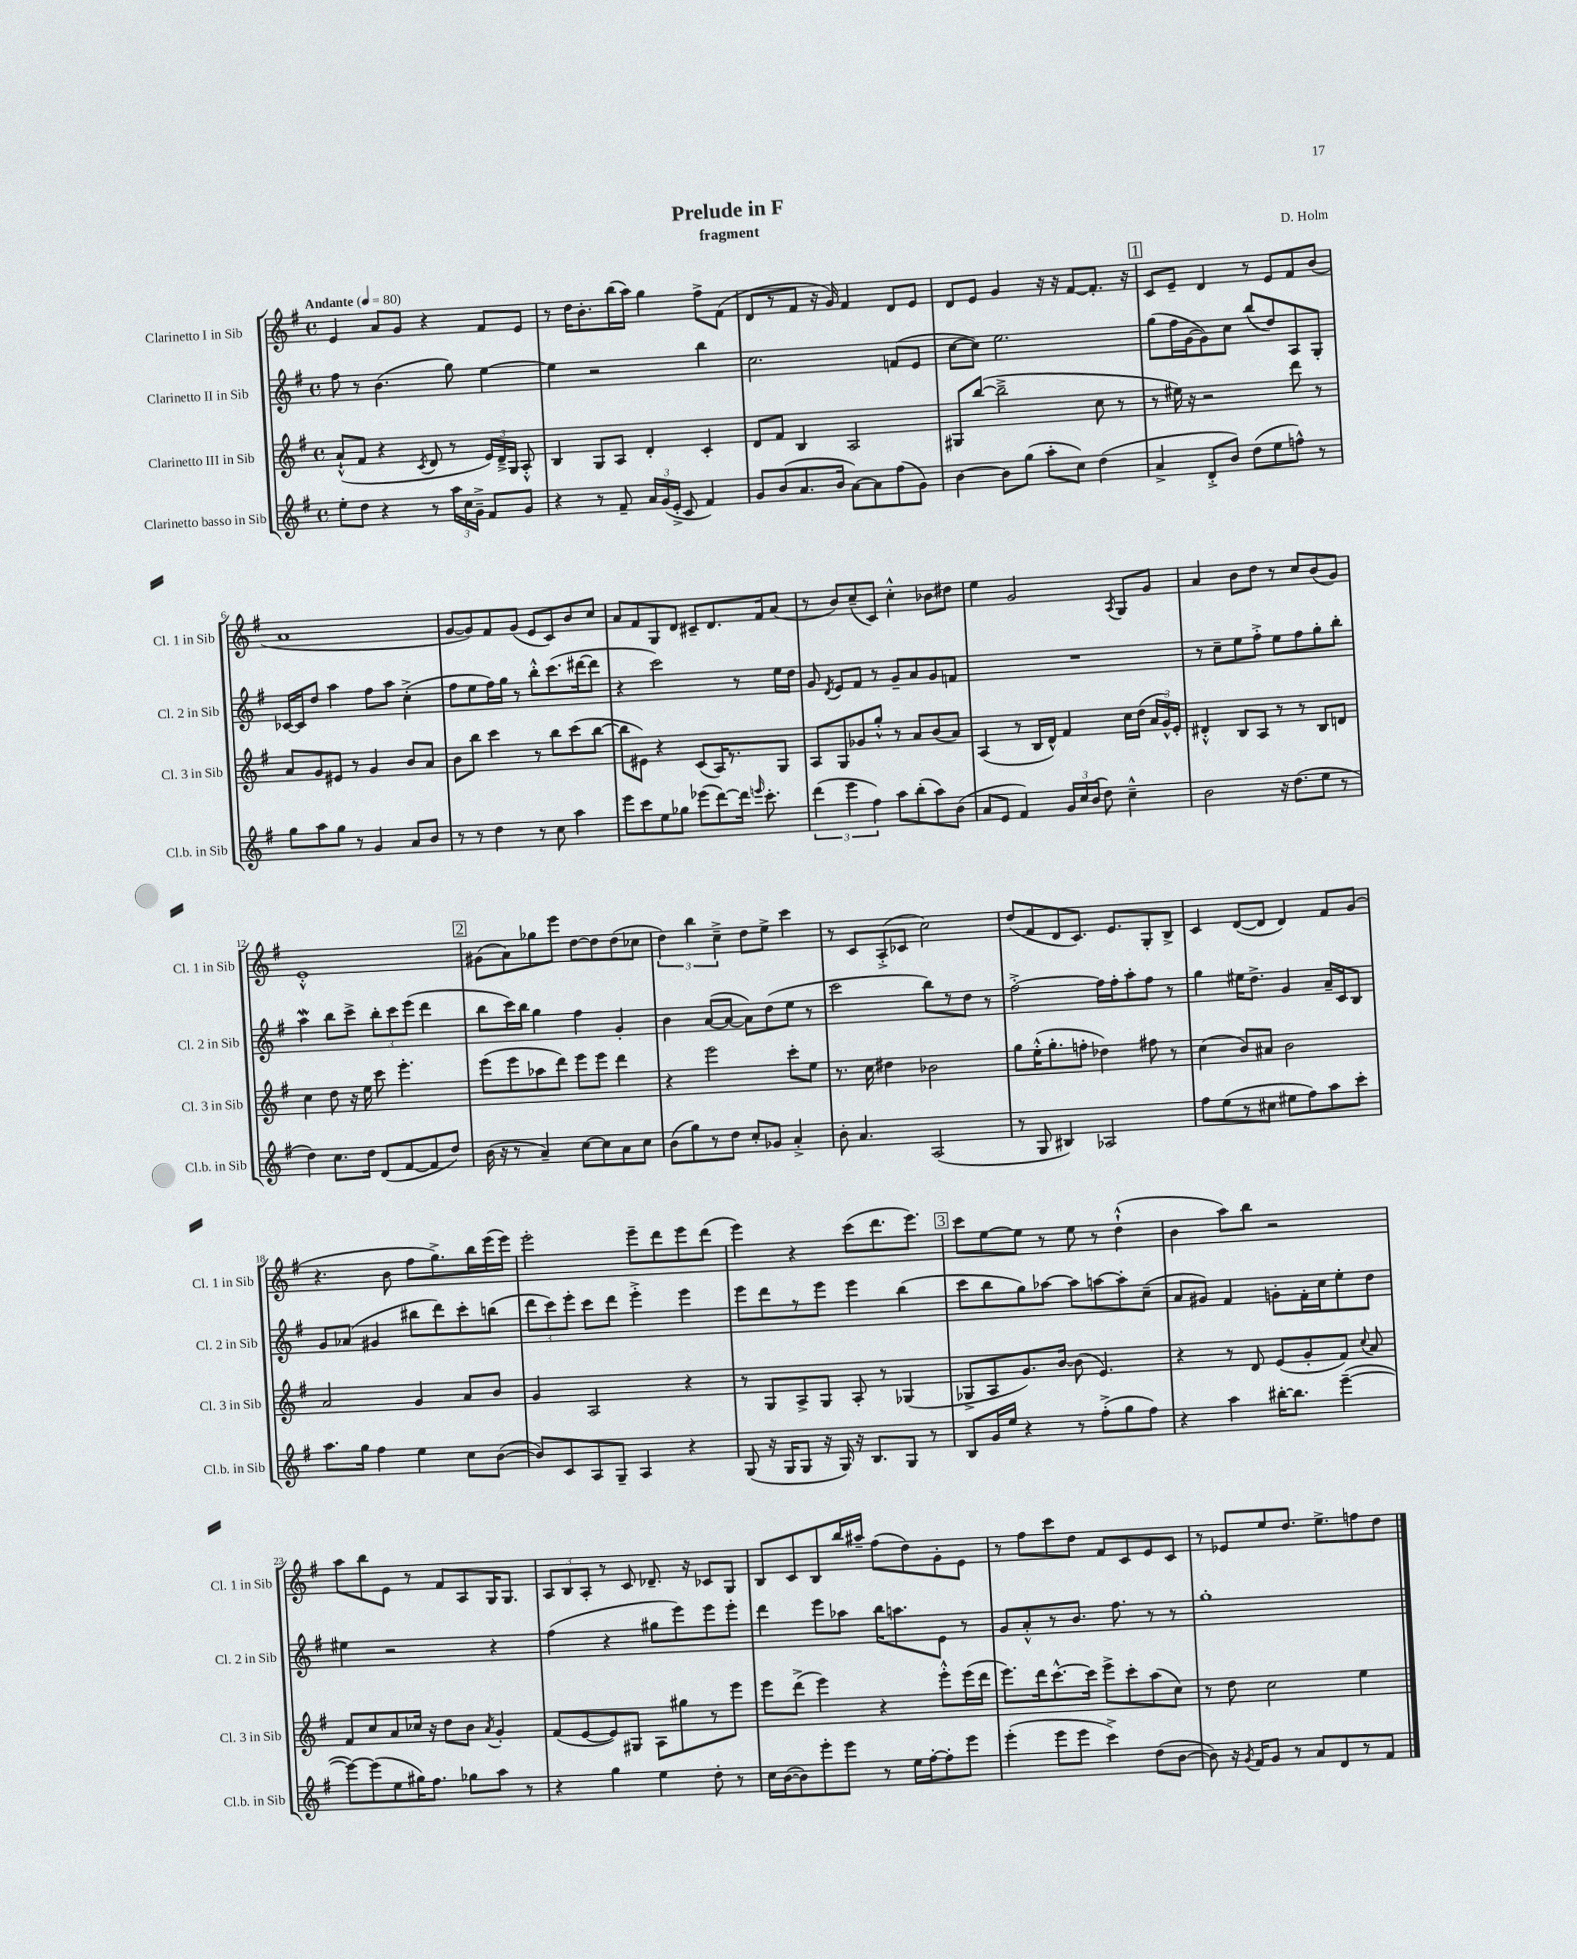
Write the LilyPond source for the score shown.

\header { title = "Prelude in F" composer = "D. Holm" subtitle = "fragment" }
<<
\new StaffGroup <<
\new Staff = "s0" \with { instrumentName = "Clarinetto I in Sib" shortInstrumentName = "Cl. 1 in Sib" } {
    \clef treble \key g \major \defaultTimeSignature \time 4/4 \tempo "Andante" 4 = 80
    \autoBeamOff e'4 a'8[ g'8] r4 fis'8[ e'8] |
    r8 d''16[ b'8.-. b''16( a''16]) g''4 fis''8[-> fis'8]( |
    d'8[ r8 fis'8] r16 g'16) fis'4 d'8[ e'8] |
    d'8[ e'8] g'4 r16 r16 fis'8[~ fis'8.]-. r16 |
    \mark \markup { \box "1" } c'8[ e'8]-- d'4 r8 e'8[ fis'8 b'8]( |
    a'1 |
    g'8[~ g'8) fis'8 g'8]( e'8[ c'8) b'8 c''8] |
    a'8[ fis'8 g8 d'8] cis'8[-- d'8. fis'16 a'8]( |
    r8 b'8[) c''8--( c'8]) c''4-.-^ bes'8[ dis''8] |
    e''4 g'2 \acciaccatura { a8 } g8[ g'8] |
    a'4 b'8[ d''8] r8 c''8[ b'8( g'8]) |
    e'1-.-^ |
    \mark \markup { \box "2" } gis'8[( a'8) ges''8 e'''8] d''8[~ d''8 d''8( ces''8] |
    \tuplet 3/2 { d''4) b''4 c''4---> } d''8[ e''8]-> c'''4 |
    r8 c'8[ a8-.->( ces'8] c''2) |
    d''8[( fis'8 d'8 c'8.]) e'8.[ g8-. b8]-> |
    c'4 d'8[~( d'8] d'4) fis'8[ g'8]( |
    r4. b'8 fis''8[ g''8.->) b''16 e'''16( e'''16]) |
    e'''2-. e'''8[-- d'''8 e'''8 d'''8]( |
    e'''4) r4 c'''8[( d'''8. e'''8.]) |
    \mark \markup { \box "3" } c'''8[ e''8~ e''8] r8 e''8 r8 d''4-!-^( |
    b'4 a''8[) b''8] r2 |
    a''8[ b''8 e'8] r8 fis'8[ a8 g16 g8.] |
    \tuplet 3/2 { a8[ b8 a8]-. } r8 c'8 des'8.-- r16 ces'8[ g8] |
    b8[ c'8 b8 b''16 ais''16]-- fis''8[( d''8) g'8-. e'8] |
    r8 fis''8[ c'''8 d''8] fis'8[ c'8 e'8 c'8] |
    r8 ees'8[ e''8 d''8.] e''8.[-> f''8 d''8] \bar "|." |
}
\new Staff = "s1" \with { instrumentName = "Clarinetto II in Sib" shortInstrumentName = "Cl. 2 in Sib" } {
    \clef treble \key g \major \defaultTimeSignature \time 4/4
    \autoBeamOff fis''8 r8 b'4.( g''8) e''4~ |
    e''4 r2 b''4 |
    c''2. f'8[( e'8] |
    c''8[~ c''8]) e''2. |
    \mark \markup { \box "1" } g''8[( fis''16 g'16~ g'8) c''8] b''8[( d''8) a8 g8]-. |
    ces'16[~ ces'16 d''8] a''4 fis''8[ a''8] c''4-.->( |
    fis''8[ e''8 fis''16) g''16] r8 b''8[-.-^ c'''8.( dis'''16~ dis'''8] |
    r4 c'''2) r8 e''16[ d''16] |
    g'8 \acciaccatura { d'8 } e'8[ fis'8] r8 g'8[-- a'8 g'8 f'8] |
    R1 |
    r8 c''8[-- e''8 fis''8]-.-> e''8[ fis''8 g''8-. b''8]-. |
    a''4\mordent b''8[ c'''8]-> \tuplet 3/2 { b''8[-. c'''8 e'''8]( } d'''4 |
    \mark \markup { \box "2" } b''8[ c'''16) b''16] g''4 fis''4 g'4-. |
    b'4 a'8[~( a'8]~ a'8[) d''8( e''8] r8 |
    c'''2 b''8[) r8 d''8] r8 |
    fis''2~-.-> fis''16[ fis''16-. a''8-. fis''8] r8 |
    g''4 eis''16[ d''8.]-> g'4 a'16[-- c'16 b8] |
    g'8[ aes'8]( gis'4 bis''8[ d'''8) c'''8-. b''8]( |
    \tuplet 3/2 { d'''8[ c'''8) e'''8]-. } c'''8[ d'''8] e'''4-.-> e'''4 |
    e'''8[ d'''8 r8 e'''8] e'''4 b''4( |
    \mark \markup { \box "3" } c'''8[ b''8 g''8) aes''8]~ aes''8[ a''8~ a''8-. c''8]--( |
    a'8[ gis'8]) fis'4 g'8[-. fis'16-. c''16 e''8-. d''8] |
    eis''4 r2 r4 |
    fis''4( r4 gis''8[ e'''8) e'''8 e'''8]-. |
    d'''4 e'''8[ aes''8] b''16[ a''8. e'8] r8 |
    g'8[ a'8-.-^ r8 b'8.] fis''8. r8 r8 |
    g''1-. \bar "|." |
}
\new Staff = "s2" \with { instrumentName = "Clarinetto III in Sib" shortInstrumentName = "Cl. 3 in Sib" } {
    \clef treble \key g \major \defaultTimeSignature \time 4/4
    \autoBeamOff a'8[-!-^( fis'8] r4 \acciaccatura { c'8 } d'8 r8 \tuplet 3/2 { e'16[) d'16---> g16] } a8-.-^ |
    b4 g8[ a8] d'4-. c'4-. |
    d'8[ fis'8] b4 a2 |
    gis8[ b''8]~( b''2---> c''8 r8 |
    \mark \markup { \box "1" } r8 eis''16) r16 r2 d'''8 r8 |
    a'8[ g'8 eis'8] r8 g'4 b'8[ a'8] |
    b'8[ b''8] c'''4 r8 b''8[ c'''8( b''8]~ |
    b''8[ eis'8]) r4 c'8[( a16) r8. g8] |
    a8[ g8 ges'8 g''8]-.-^ r8 a'8[ b'8( a'8]) |
    a4( r8 b16[ d'16]-^) fis'4 c''16[ d''16]( \tuplet 3/2 { a'16[ g'16-^) e'16]-. } |
    dis'4-.-^ b8[ a8] r8 r8 b8[ d'8] |
    c''4 d''8 r16 e''16 c'''8 e'''4.-. |
    \mark \markup { \box "2" } e'''8[( e'''8 aes''8 d'''8]) e'''8[ e'''8] d'''4 |
    r4 e'''2 c'''8[-. e''8] |
    r8. c''16 dis''4 bes'2 |
    g''8[ e''16-.-^( g''8.-. f''8]-. des''4) fis''8 r8 |
    c''4( b'8[) ais'8] b'2 |
    a'2 g'4 a'8[ b'8] |
    g'4 a2 r4 |
    r8 g8[ a8-> g8] a8-. r8 ges4( |
    \mark \markup { \box "3" } ges8[-> a8 g'8.) b'16]~ b'8( e'4.) |
    r4 r8 d'8 e'8[( g'8-. fis'8]) \appoggiatura { c''8 } a'8 |
    fis'8[ c''8 a'8 ces''16] r16 d''8[ b'8] \acciaccatura { a'8 } g'4-. |
    fis'8[( e'8~ e'8) gis8] a8[ gis''8 r8 e'''8] |
    e'''8[ d'''8]->( e'''4) r4 e'''8[-.-^ e'''16( d'''16] |
    e'''8.[) d'''16 c'''8.~-^ c'''16] e'''8[-> c'''8-. a''8( c''8]) |
    r8 d''8 c''2 e''4 \bar "|." |
}
\new Staff = "s3" \with { instrumentName = "Clarinetto basso in Sib" shortInstrumentName = "Cl.b. in Sib" } {
    \clef treble \key g \major \defaultTimeSignature \time 4/4
    \autoBeamOff e''8[-. d''8] r4 r8 \tuplet 3/2 { a''16[ c''16 g'16]---> } fis'8[ g'8] |
    r4 r8 fis'8-- \tuplet 3/2 { a'16[ g'16( e'16]-.-> } c'8 fis'4) |
    g'8[ b'8( a'8. b'16] a'8[~) a'8 fis''8( g'8]) |
    b'4~ b'8[ g''8]( a''8[-. c''8]) d''4( |
    \mark \markup { \box "1" } a'4-> d'8[-.-> b'8]) d''8[( e''8 f''8]-^) r8 |
    g''8[ a''8 g''8] r8 g'4 a'8[ b'8] |
    r8 r8 d''4 r8 c''8 a''4 |
    e'''8[ c'''8 e''8 ges''8] ees'''8[( d'''8~) d'''16] \grace { e'''16 } c'''8.-. |
    \tuplet 3/2 { d'''4( e'''4 fis''4) } a''8[ b''8-.( a''8) b'8]( |
    a'8[ e'8] fis'4) \tuplet 3/2 { g'16[ c''16 b'16]( } d''8) c''4---^ |
    b'2 r16 d''8.[( e''8] r8 |
    d''4) c''8.[ d''16] d'8[( fis'8~ fis'8 d''8]) |
    \mark \markup { \box "2" } b'16( r16 r8 a'4--) c''8[~ c''8 a'8 c''8] |
    b'8[( g''8) r8 d''8] c''8[-. ges'8] a'4-.-> |
    b'8-. a'4. a2( |
    r8 g8 bis4) aes2 |
    fis''8[ e''8( r8 cis''8] eis''8[ fis''8) a''8 c'''8]-. |
    a''8.[ g''16] fis''4 e''4 c''8[ b'8]~( |
    b'8[) c'8 a8 g8]-- a4 r4 |
    g8( r16 g16[ g8] r16 g16) r16 b8.[ g8] r8 |
    \mark \markup { \box "3" } b8[ g'16 e''16] r4 r8 fis''8[-.->( g''8 fis''8]) |
    r4 a''4 bis''16[~-. bis''8.] e'''4~--( |
    e'''8[~) e'''8( e''8 gis''16) fis''8.] ges''8[ a''8] r8 |
    r4 g''4 e''4 d''8-. r8 |
    c''16[ b'16~( b'8) e'''8-. e'''8] r8 e''16[ fis''16~-. fis''8-. e'''8] |
    e'''4-.( e'''8[ e'''8] c'''4->) d''8[( b'8]~ |
    b'8) r16 \acciaccatura { g'8 } fis'16[ g'8] r8 a'8[ d'8 r8 fis'8] \bar "|." |
}
>>
>>
